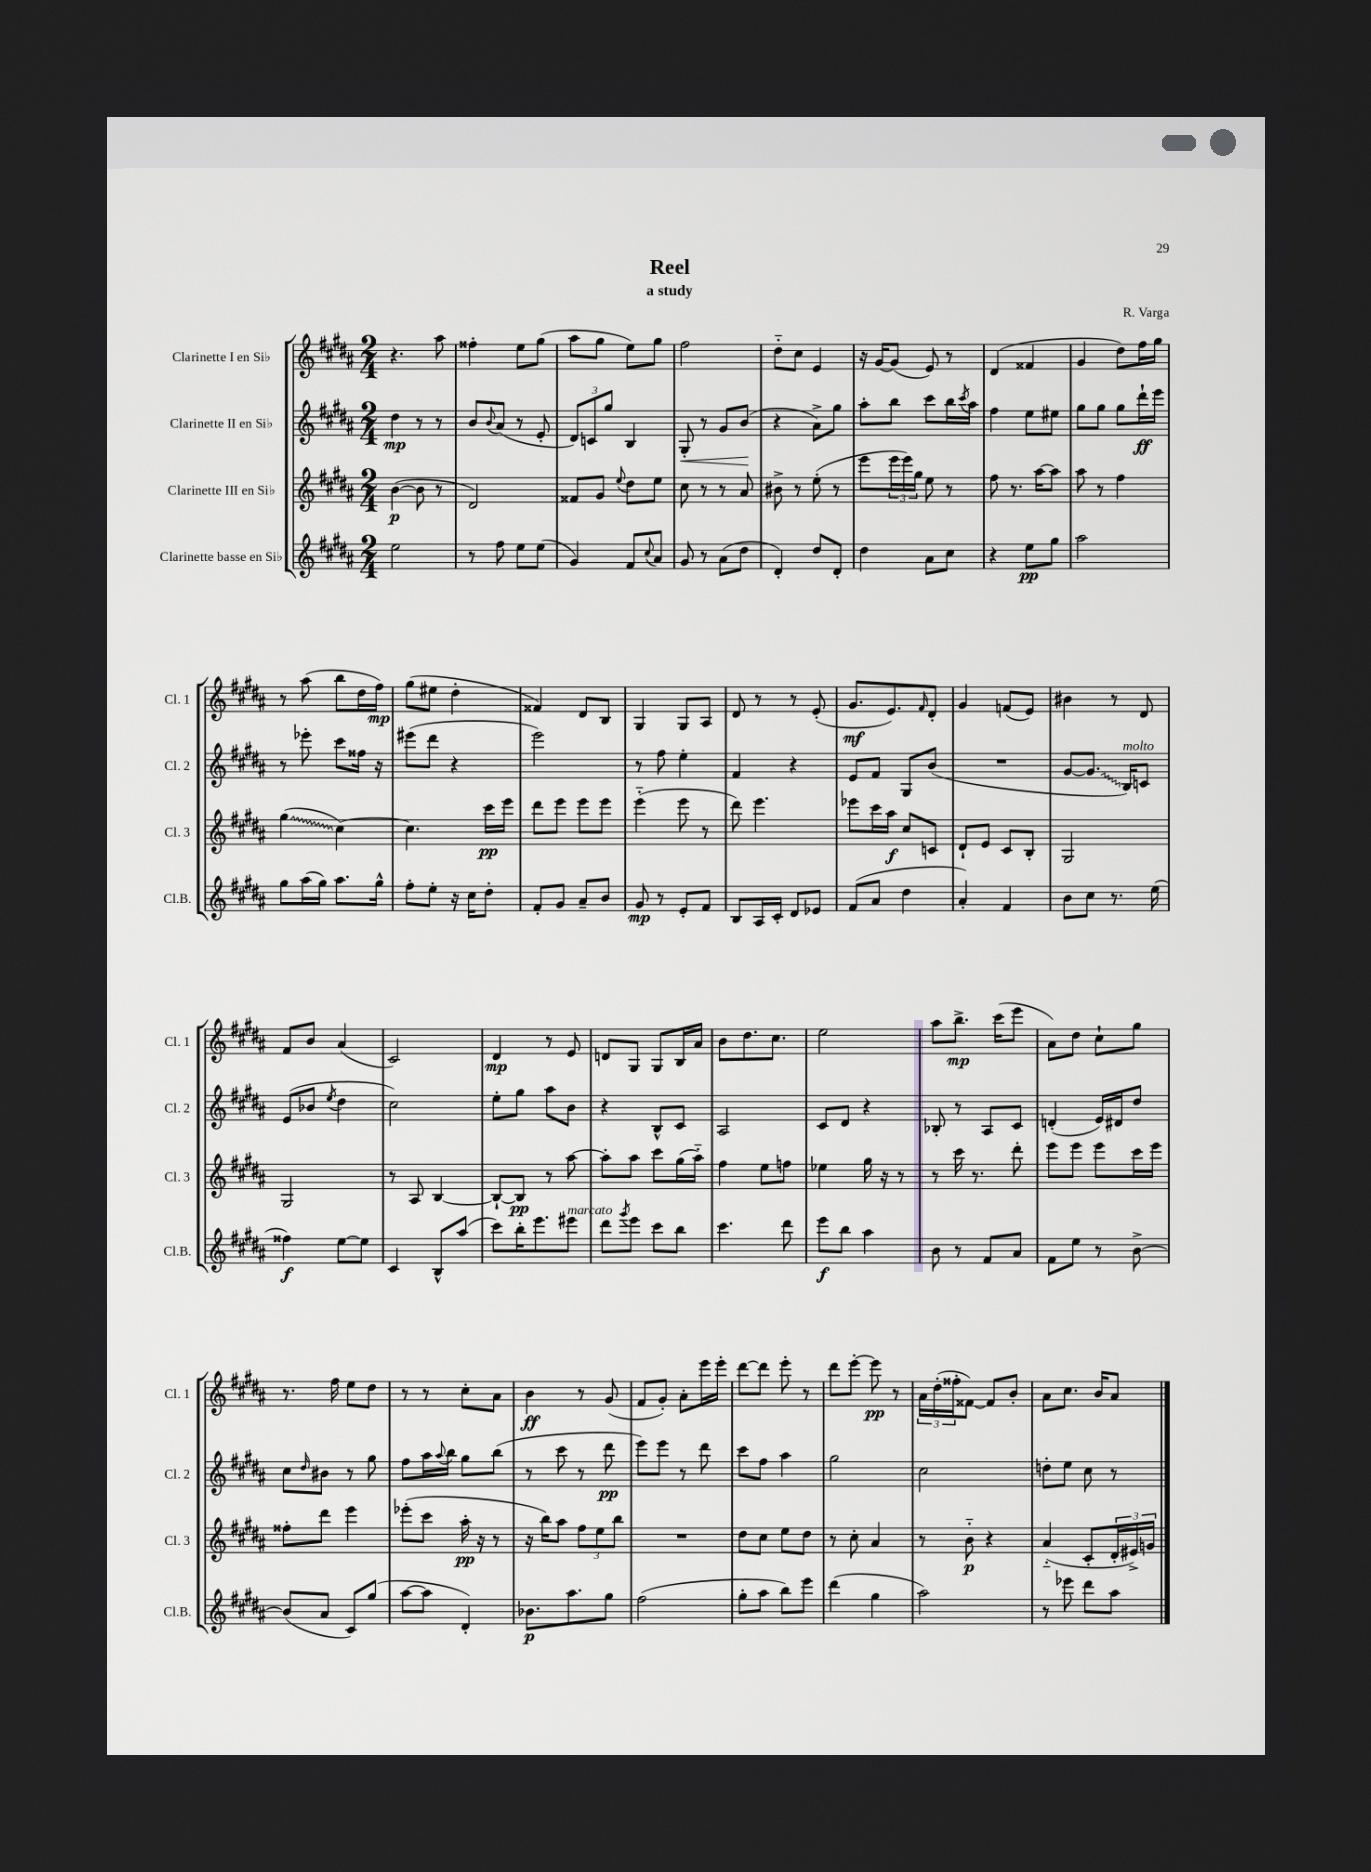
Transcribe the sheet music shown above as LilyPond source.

\header { title = "Reel" composer = "R. Varga" subtitle = "a study" }
<<
\new StaffGroup <<
\new Staff = "s0" \with { instrumentName = "Clarinette I en Sib" shortInstrumentName = "Cl. 1" } {
    \clef treble \key b \major \numericTimeSignature \time 2/4
    r4. ais''8 |
    fisis''4-. e''8 gis''8( |
    ais''8 gis''8 e''8) gis''8 |
    fis''2 |
    dis''8-_ cis''8 e'4 |
    r16 gis'16~ gis'8( e'8) r8 |
    dis'4( fisis'4 |
    gis'4 dis''8) fis''16 gis''16 |
    r8 ais''8( b''8 dis''16 fis''16\mp) |
    gis''8( eis''8 dis''4-. |
    fisis'4) dis'8 b8 |
    gis4 gis8 ais8 |
    dis'8 r8 r8 e'8-.( |
    gis'8.\mf e'8.) \grace { fis'16 } dis'8-. |
    gis'4 f'8( e'8) |
    bis'4 r8 dis'8 |
    fis'8 b'8 ais'4( |
    cis'2) |
    dis'4\mp r8 e'8 |
    d'8 gis8 gis8 b16 ais'16 |
    b'8 dis''8. cis''8. |
    e''2 |
    ais''8 b''8.->\mp cis'''16( e'''8 |
    ais'8) dis''8 cis''8-! gis''8 |
    r8. fis''16 e''8 dis''8 |
    r8 r8 cis''8-. ais'8 |
    b'4\ff r8 gis'8( |
    fis'8 gis'8-.) ais'8-. e'''16 e'''16-. |
    dis'''8~ dis'''8 e'''8-. r8 |
    dis'''8 e'''8~-. e'''8\pp r8 |
    \tuplet 3/2 { ais'16 dis''16-.( fisis''16-. } fisis'8~) fisis'8 b'8-. |
    ais'8 cis''8. b'16 ais'8 \bar "|." |
}
\new Staff = "s1" \with { instrumentName = "Clarinette II en Sib" shortInstrumentName = "Cl. 2" } {
    \clef treble \key b \major \numericTimeSignature \time 2/4
    dis''4\mp r8 r8 |
    b'8 \appoggiatura { b'8 } ais'8( r8 e'8-. |
    \tuplet 3/2 { dis'8) c'8 gis''8 } b4 |
    gis8-.\< r8 gis'8 b'8\!( |
    r4 ais'8->) gis''8 |
    ais''8-. b''8 cis'''8 b''16 \acciaccatura { cis'''8 } ais''16 |
    fis''4 e''8 eis''8 |
    gis''8 gis''8 gis''8 dis'''16-!\ff e'''16 |
    r8 ees'''8-. cis'''8 fisis''16 r16 |
    eis'''8( dis'''8 r4 |
    e'''2) |
    r8 fis''8 e''4-. |
    fis'4 r4 |
    e'8 fis'8 gis8 b'8( |
    R2 |
    gis'8~ \once \override Glissando.style = #'zigzag gis'8.\glissando b16^\markup { \italic "molto" }) c'8 |
    e'8( bes'8 \acciaccatura { e''8 } dis''4 |
    cis''2) |
    e''8-. gis''8 ais''8 b'8 |
    r4 b8-^ cis'8 |
    ais2 |
    cis'8 dis'8 r4 |
    bes8-. r8 ais8 cis'8 |
    d'4-.( e'16) dis'16 dis''8 |
    cis''8 \grace { dis''16 } bis'8 r8 gis''8 |
    fis''8 ais''16 \appoggiatura { ais''8 } b''16 gis''8 b''8( |
    r8 cis'''8 r8 dis'''8\pp |
    e'''8) e'''8 r8 dis'''8 |
    cis'''8 fis''8 ais''4 |
    gis''2 |
    cis''2 |
    d''8-. e''8 cis''8 r8 \bar "|." |
}
\new Staff = "s2" \with { instrumentName = "Clarinette III en Sib" shortInstrumentName = "Cl. 3" } {
    \clef treble \key b \major \numericTimeSignature \time 2/4
    b'4~\p( b'8 r8 |
    dis'2) |
    fisis'8 gis'8 \appoggiatura { e''8 } dis''8 e''8 |
    cis''8 r8 r8 ais'8 |
    bis'8-> r8 e''8-.( r8 |
    e'''8 \tuplet 3/2 { e'''16 e'''16) gis''16 } e''8 r8 |
    fis''8 r8. ais''16~ ais''8 |
    ais''8 r8 fis''4 |
    \once \override Glissando.style = #'zigzag gis''4\glissando( cis''4~) |
    cis''4. cis'''16\pp e'''16 |
    dis'''8 e'''8 e'''8 e'''8 |
    e'''4-_( e'''8 r8 |
    dis'''8) e'''4. |
    ees'''8 cis'''16 ais''16\f cis''8 c'8 |
    dis'8-! e'8 cis'8 b8-. |
    gis2 |
    gis2 |
    r8 ais8 b4~ |
    b8~-! b8\pp r8 ais''8~ |
    ais''8-. ais''8 cis'''8 gis''16( ais''16-_) |
    fis''4 e''8 f''8 |
    ees''4 gis''16 r16 r8 |
    r8 cis'''16 r8. dis'''8-. |
    e'''8 e'''8 e'''8 cis'''16 e'''16 |
    fisis''8-. dis'''8 e'''4 |
    ees'''8-.( cis'''8 ais''16-.\pp r16 r8 |
    r16 b''16) ais''8 \tuplet 3/2 { fis''8 e''8 b''8 } |
    R2 |
    dis''8 cis''8 e''8 dis''8 |
    r8 cis''8-. ais'4 |
    r8 b'8-_\p r4 |
    ais'4-_( cis'8-. \tuplet 3/2 { dis'16-. eis'16->) g'16 } \bar "|." |
}
\new Staff = "s3" \with { instrumentName = "Clarinette basse en Sib" shortInstrumentName = "Cl.B." } {
    \clef treble \key b \major \numericTimeSignature \time 2/4
    e''2 |
    r8 fis''8 e''8 e''8( |
    gis'4) fis'8 \appoggiatura { cis''8 } ais'8 |
    gis'8 r8 ais'8( dis''8 |
    dis'4-.) dis''8 dis'8-. |
    dis''4 ais'8 cis''8 |
    r4 e''8\pp gis''8 |
    ais''2 |
    gis''8 ais''16( gis''16) ais''8. gis''16-^ |
    fis''8-. e''8-. r16 cis''16 dis''8-. |
    fis'8-. gis'8 ais'8-- b'8 |
    gis'8\mp r8 e'8-. fis'8 |
    b8 ais16 cis'16-. dis'8 ees'8 |
    fis'8( ais'8 dis''4 |
    ais'4-.) fis'4 |
    b'8 cis''8 r8. e''16( |
    fisis''4\f) e''8~ e''8 |
    cis'4 b8-^ ais''8( |
    cis'''8) b''16-. e'''8. eis'''8^\markup { \italic "marcato" } |
    dis'''8 \acciaccatura { gis'''8 } e'''8 cis'''8 b''8 |
    cis'''4. dis'''8 |
    e'''8\f b''8 ais''4 |
    b'8 r8 fis'8 ais'8 |
    fis'8 e''8 r8 b'8~-> |
    b'8( ais'8 cis'8) gis''8( |
    ais''8~ ais''8 dis'4-.) |
    bes'8.\p ais''8. gis''8 |
    fis''2( |
    gis''8-. ais''8 b''8) e'''8 |
    dis'''4( gis''4 |
    ais''2) |
    r8 ees'''8 dis'''8 ais''8 \bar "|." |
}
>>
>>
\layout { \context { \Score \remove "Bar_number_engraver" } }
